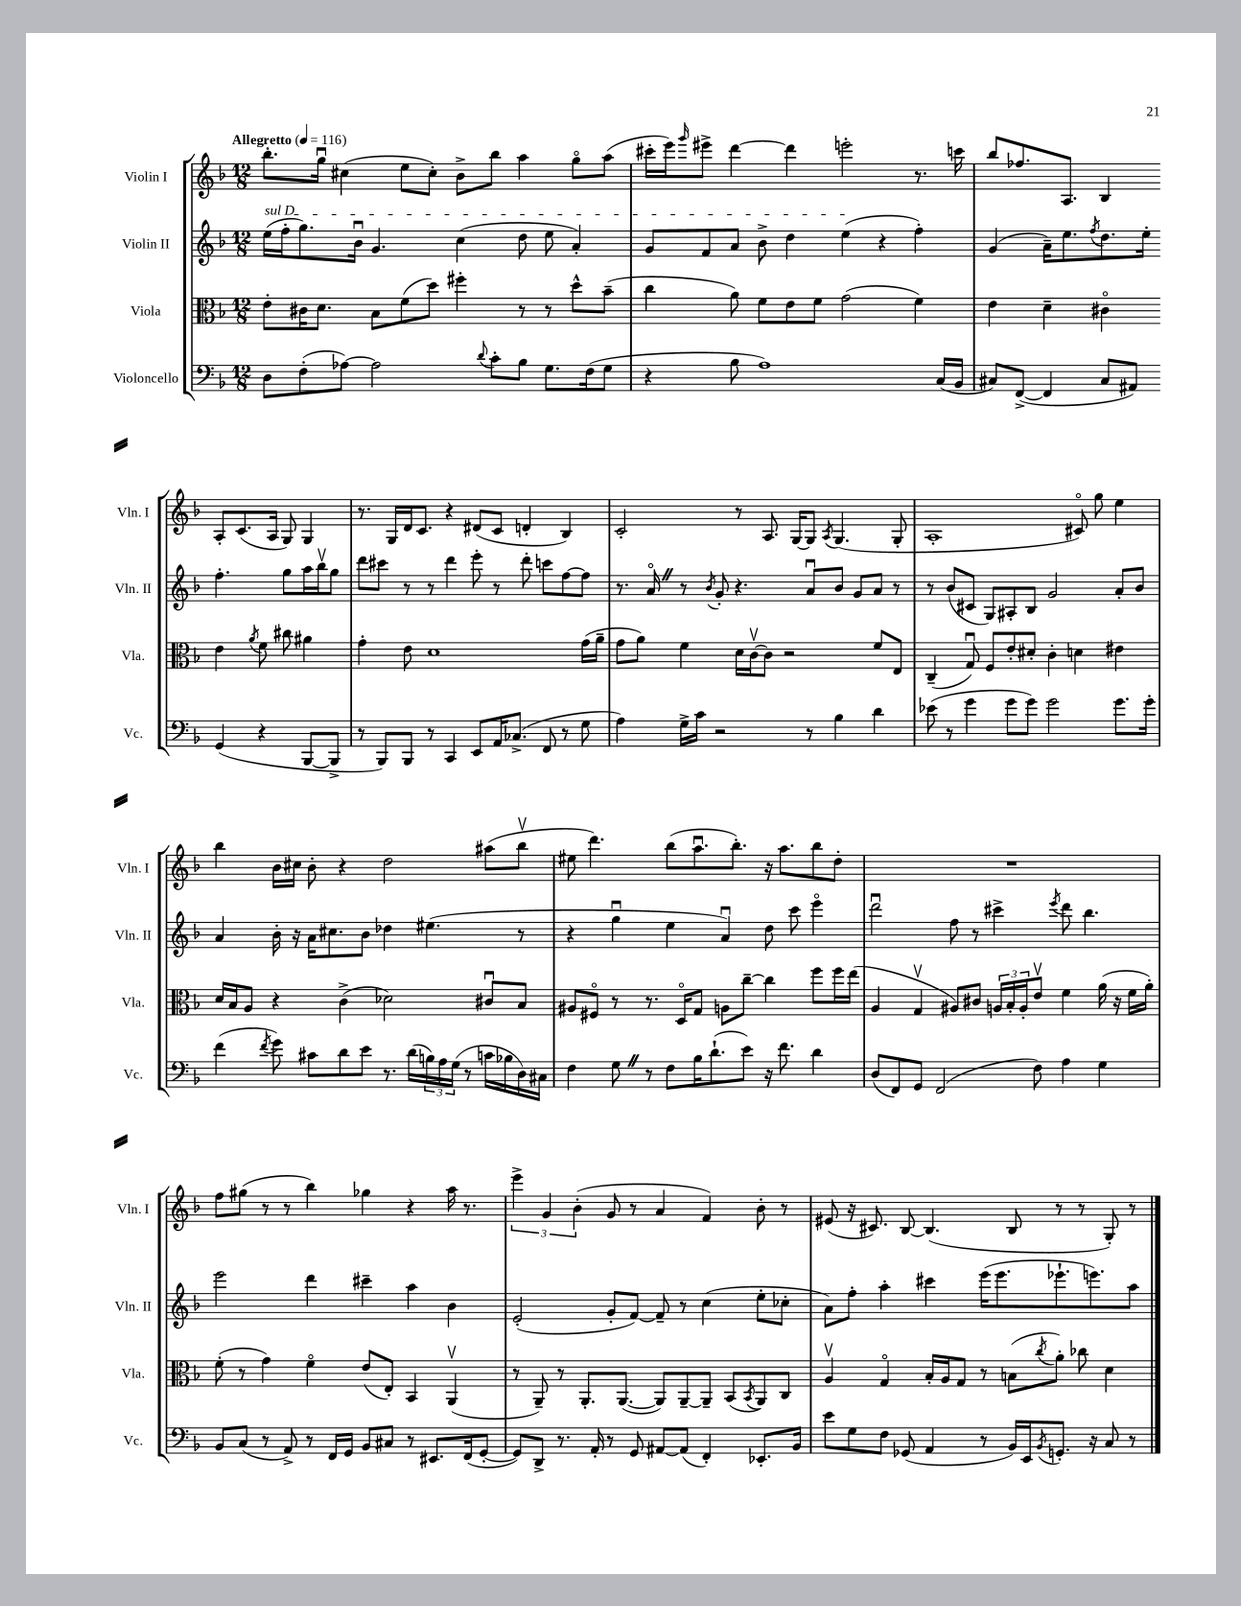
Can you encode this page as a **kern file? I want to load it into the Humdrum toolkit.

**kern	**kern	**kern	**kern
*part4	*part3	*part2	*part1
*staff4	*staff3	*staff2	*staff1
*I"Violoncello	*I"Viola	*I"Violin II	*I"Violin I
*I'Vc.	*I'Vla.	*I'Vln. II	*I'Vln. I
*clefF4	*clefC3	*clefG2	*clefG2
*k[b-]	*k[b-]	*k[b-]	*k[b-]
*M12/8	*M12/8	*M12/8	*M12/8
*MM116	*MM116	*MM116	*MM116
=1	=1	=1	=1
!	!	!	!LO:TX:a:B:t=Allegretto
!	!	!LO:TX:a:i:t=sul D	!
8D\L	8e'\L	(16ee\LL	8.bb-'\L
.	.	16ff'\J	.
(8F'\	16c#X\K	8.gg\)	.
.	8.d\J	.	16ggu\Jk
[8A-X\J)	.	.	(4cc#X\
.	.	16b-u\Jk	.
2A-\]	8B-\L	4.g/	.
.	(8f\	.	8ee\L
.	8dd\J)	.	8cc#'\J)
.	4ff#X'\	(4cc\	8b-^\L
8qqd/	.	.	.
8c'\L	.	.	8bb-\J
8B-\J	8r	8dd\	4aa\
8.G\L	8r	8ee\	.
.	8dd^^\L	4a'/)	8gg\L
(16F\k	.	.	.
8G\J	(8b-~\J	.	(8aa\J
=2	=2	=2	=2
4r	4cc\	8g/L	16ccc#X'\LL
.	.	.	16eee\J)
.	.	.	16qqggg/
.	.	8f/	8eee#X^\J
8B-\	8a\)	8a/J	[4ddd\
1A)	8f\L	8b-^\	.
.	8e\	4dd\	4ddd\]
.	8f\J	.	.
.	(2g\	(4ee\	2eeen'\
.	.	4r	.
.	4f\)	4ff'\)	8.r
(16C/LL	.	.	.
16BB-/JJ	.	.	16cccn\
=3	=3	=3	=3
8C#X/L)	4e\	(4g/	8bb-/L
([8FF^/J	.	.	8.ff-X/
4FF/]	4d~\	16a~\KL)	.
.	.	8.ee\	8.A/J
.	.	8qff/	.
8C#/L	4c#X\	8.dd\	4B-/
8AA#X/J)	.	.	.
.	.	16ee'\Jk	.
(4GG/	4e\	4.ff'\	8A'/L
.	.	.	(8.c/
.	8qa/	.	.
4r	8f\	.	.
.	.	.	16A/Jk
.	8cc#X\	8gg\L	8G/)
[8BBB-/L	4a#X\	16aa\L	4G/
.	.	16bb-v\J	.
8BBB-^/J]	.	8gg\J	.
!!LO:LB:g=z
=4	=4	=4	=4
8r	4g'\	8ddd\L	8.r
8BBB-/L)	.	8ccc#X\J	.
.	.	.	16G/LL
8BBB-/J	8e\	8r	16d/J
.	.	.	8.c/J
8r	1d	8r	.
4CC/	.	4ddd\	4r
8EE/L	.	8eee'\	(8d#X/L
16AA/K	.	8r	8c/J
(8.C-X^/J	.	.	.
.	.	8ddd'\	4dn'/
8FF/	.	8cccn\L	.
8r	.	[8ff\	4B-/)
8G\	(16g\LL	8ff\J]	.
.	16a~\JJ	.	.
=5	=5	=5	=5
4A\)	8g\L	8.r	2c'/
.	8a\J)	.	.
.	.	16aZ/	.
16G^\LL	4f\	8r	.
16c\JJ	.	.	.
.	.	8qb-/	.
2r	.	8g'/	.
.	16d\LL	4.r	8r
.	[16cv\J	.	.
.	8c\J]	.	8.A/
.	2r	.	.
.	.	.	[16G/KL
8r	.	8au/L	8G/J]
.	.	.	8qA/
4B-\	.	8b-/J	(4.G/
.	.	8g/L	.
4d\	8f/L	8a/J	.
.	8E/J	8r	8G'/
=6	=6	=6	=6
(8e-X\	(4C~/	8r	1A'
8r	.	(8b-/L	.
4g\	8Gu/)	8c#X/J	.
.	8F/L	8G/L)	.
8g\L	8e'/	8A#X'/	.
8g\J)	8d#X'/J	8B-/J	.
2g\	4c'\	2g/	.
.	4dn\	.	8c#X/)
.	.	.	8gg\
8.g\L	4e#X\	8a'/L	4ee\
.	.	8b-/J	.
16g'\Jk	.	.	.
!!LO:LB:g=z
=7	=7	=7	=7
(4f\	16d/LL	4a/	4bb-\
.	16B-/J	.	.
.	8A/J	.	.
8qf/	.	.	.
8g\)	4r	16b-'\	16b-\LL
.	.	16r	16cc#X\JJ
8c#X\L	.	16a\KL	8b-'\
.	.	8.cc#X\	.
8d\	(4c^\	.	4r
8e\J	.	8b-\J	.
8.r	2d-X\)	4dd-X\	2dd\
(16d\LL	.	.	.
24Bn\)	.	(4.ee#X\	.
24A\	.	.	.
(24G\JJ	.	.	.
8r	.	.	.
16cn\LL	8c#Xu/L	.	(8aa#X\L
16B-X\	.	.	.
16D\)	8B-/J	8r	8bb-v\J
16C#X\JJ	.	.	.
=8	=8	=8	=8
4F\	8A#X/L	4r	8ee#X\
.	8F#X/J	.	4.ddd\)
8GZ\	8r	4ggu\	.
8r	8.r	.	.
8F\L	.	4ee\	(8bb-\L
.	16D/KL	.	.
16B-\K	8G/J	.	8.aau\
(8.d`\	.	.	.
.	8An\L	4au/)	.
.	.	.	8.bb-'\J)
8e\J)	[8cc~\J	.	.
16r	4cc\]	8dd\	16r
8.f\	.	.	8.aa\L
.	.	8ccc\	.
4d\	8ff\L	4eee\	8bb-\
.	16ff\L	.	8dd'\J
.	(16ee\JJ	.	.
=9	=9	=9	=9
(8D/L	4A/	2dddu\	1.r
8FF/)	.	.	.
8GG/J	4Gv/	.	.
(2FF/	.	.	.
.	8A#X/L)	8ff\	.
.	8c#X/J	8r	.
.	24An/LL	4ccc#X^\	.
.	24B-'/	.	.
.	24A'/J	.	.
8F\)	8ev/J	.	.
.	.	8qeee/	.
4A\	4f\	8ddd\	.
.	.	4.bb-\	.
4G\	(16a\	.	.
.	16r	.	.
.	16f\LL	.	.
.	16a'\JJ)	.	.
!!LO:LB:g=z
=10	=10	=10	=10
8BB-/L	(8f'\	2eee\	8ff\L
(8C/J	8r	.	(8gg#X\J
8r	4g\)	.	8r
8AA^/)	.	.	8r
8r	4f\	4ddd\	4bb-\)
16FF/LL	.	.	.
16GG/JJ	.	.	.
8BB-/L	(8e/L	4ccc#X~\	4gg-X\
8C#X/J	8E'/J)	.	.
8r	4BB-/	4aa\	4r
8.EE#X/L	.	.	.
.	(4AAv/	4b-\	16aa\
(16FF/k	.	.	8.r
[8GG'/J	.	.	.
=11	=11	=11	=11
8GG/L])	8r	(2e'/	6eee^\
8DD^/J	8AA~/)	.	.
.	.	.	6g/
8.r	8r	.	.
.	.	.	(6b-'\
.	8.AA'/L	.	.
16AA'/	.	.	.
8r	.	8g'/L	8g/
.	([8.AA/J	.	.
8GG/	.	[8f/J)	8r
[8AA#X/L	8AA/L])	8f~/]	4a/
(8AA#/J]	[8AA~/	8r	.
4FF'/)	8AA~/J]	(4cc\	4f/)
.	(8BB-/L	.	.
.	8qBB-/	.	.
8.EE-X'/L	8AA/)	8ee'\L	8b-'\
.	8C/J	8cc-X'\J	8r
16BB-/Jk	.	.	.
=12	=12	=12	=12
8e\L	4Av/	8a\L)	(8e#X/
8G\	.	8ff'\J	16r
.	.	.	8.c#X/)
8F\J	4G/	4aa'\	.
(8GG-X/	.	.	[8B-/
4AA/	16B-'/LL	4ccc#X\	(4.B-/]
.	16A/J	.	.
.	8G/J	.	.
8r	8r	(16eee\KL	.
.	.	8.eee\	.
16BB-/LL)	(8Bn\L	.	8B-/
16EE/J	.	.	.
8qBB-/	8qcc/	.	.
8.GGn'/J	8a'\J)	8.eee-X`\	8r
.	8cc-X\	.	8r
16r	.	8.eeen\)	.
8C/	4d\	.	8G'/)
8r	.	8aa\J	8r
==	==	==	==
*-	*-	*-	*-
